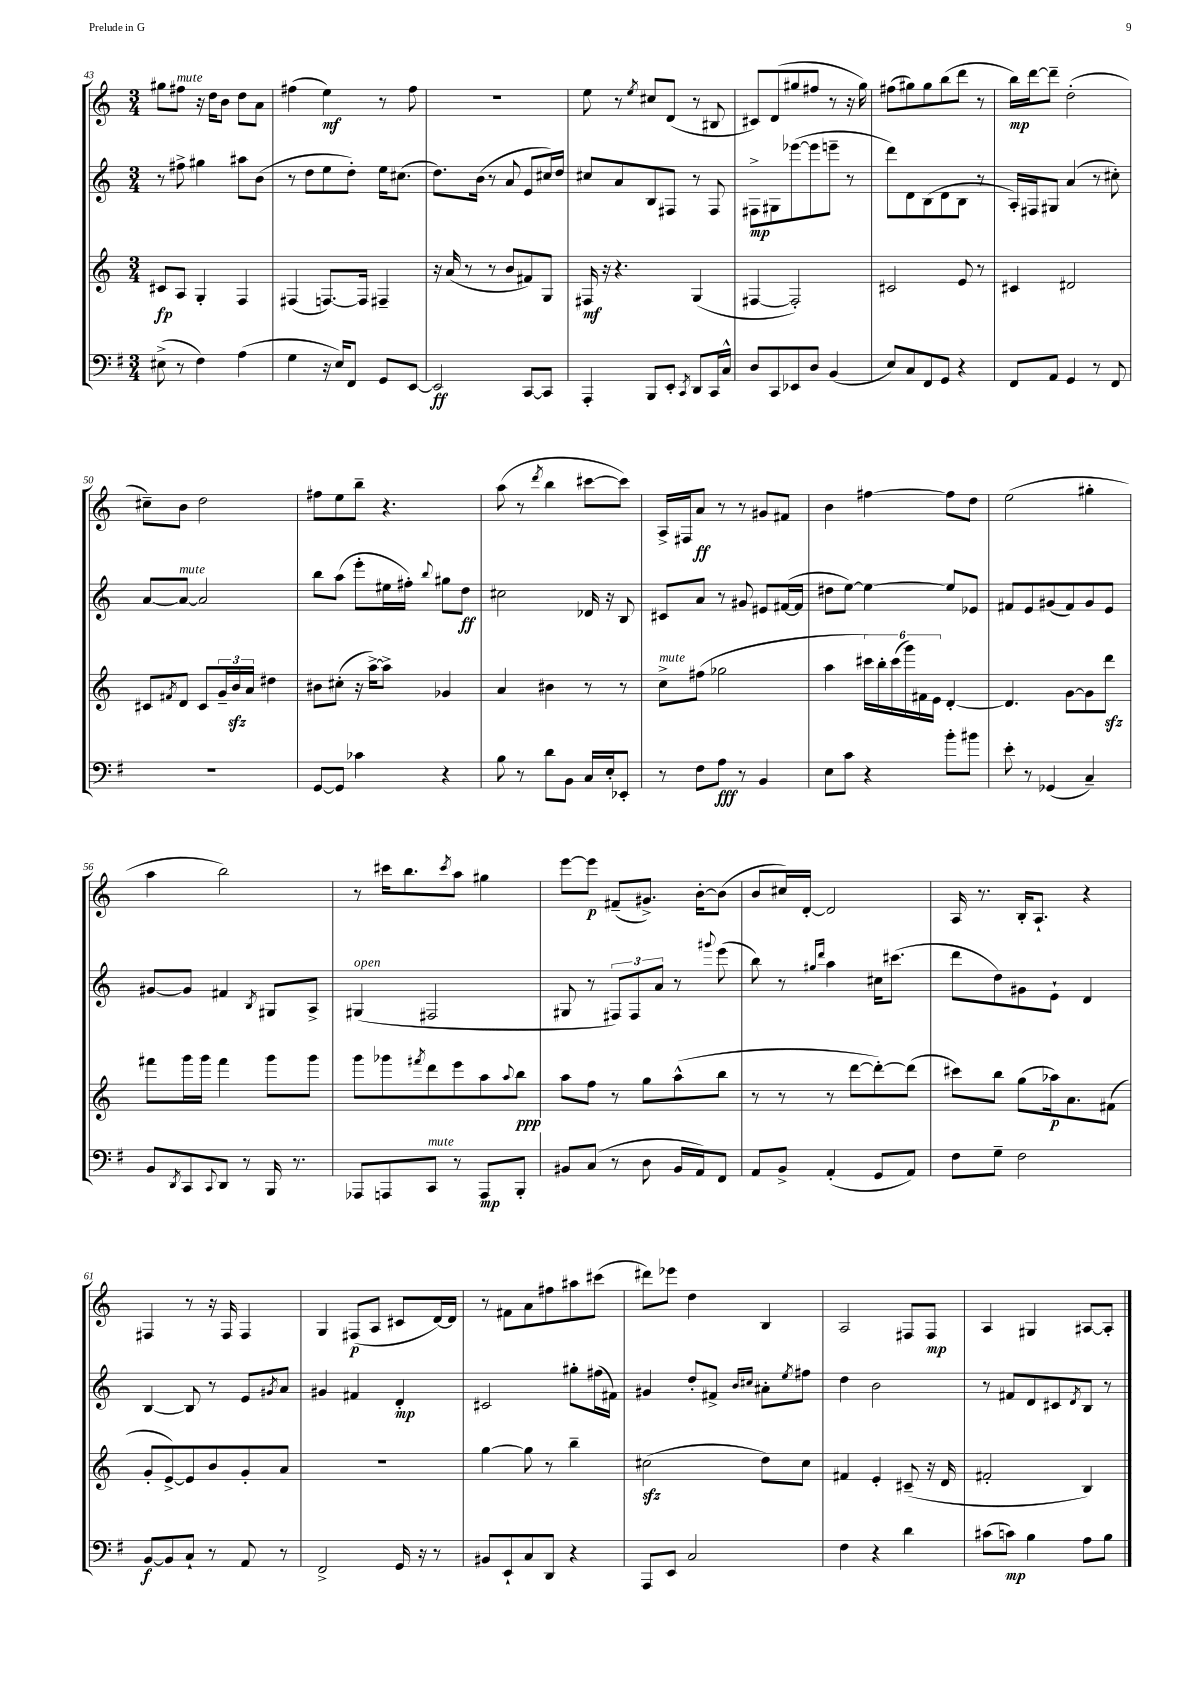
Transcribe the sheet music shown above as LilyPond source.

<<
\new StaffGroup <<
\new Staff = "s0" {
    \clef treble \key c \major \numericTimeSignature \time 3/4
    gis''8 fis''8^\markup { \italic "mute" } r16 d''16 b'8 d''8 a'8 |
    fis''4( e''4\mf) r8 fis''8 |
    R2. |
    e''8 r8 \acciaccatura { e''8 } cis''8 d'8( r8 bis8 |
    cis'8) d'8( gis''8 fis''8 r8 r16 gis''16) |
    fis''8( gis''8) gis''8 b''8( d'''8 r8 |
    b''16\mp) d'''16~ d'''8-- d''2-.( |
    cis''8--) b'8 d''2 |
    fis''8 e''8 b''8-- r4. |
    a''8( r8 \acciaccatura { d'''8 } b''4 cis'''8~ cis'''8) |
    a16-> fis16 a'8\ff r8 r8 gis'8 fis'8 |
    b'4 fis''4~ fis''8 d''8 |
    e''2( gis''4-. |
    a''4 b''2) |
    r8 cis'''16 b''8. \acciaccatura { cis'''8 } a''8 gis''4 |
    e'''8~ e'''8\p fis'8--( gis'8.->) b'16~-. b'8( |
    b'8 cis''16) d'16~-. d'2 |
    a16 r8. b16-. a8.-! r4 |
    fis4 r8 r16 fis16 fis4 |
    g4 fis8\p( a8 cis'8 d'16~) d'16 |
    r8 fis'8 a'8 fis''8 ais''8 cis'''8( |
    dis'''8) ees'''8 d''4 b4 |
    a2 fis8 fis8\mp |
    a4 gis4 ais8~ ais8-. \bar "|." |
}
\new Staff = "s1" {
    \clef treble \key c \major \numericTimeSignature \time 3/4
    r8 fis''8-> gis''4 ais''8 b'8( |
    r8 d''8 e''8 d''8-.) e''16 cis''8.( |
    d''8.) b'16( r8 a'8 e'8 cis''16) d''16 |
    cis''8 a'8 b8 fis8 r8 fis8 |
    fis8->\mp gis8 ees'''8~( ees'''8 e'''8-- r8 |
    d'''8) d'8 b8( d'8 b8 r8 |
    a16-.) fis16 gis8 a'4( r8 cis''8-.) |
    a'8~ a'8~^\markup { \italic "mute" } a'2 |
    b''8 a''8( e'''8-. eis''16 fis''16-.) \appoggiatura { b''8 } gis''8 d''8\ff |
    cis''2 des'16 r16 b8 |
    cis'8 a'8 r8 gis'8 eis'8 fis'16~( fis'16 |
    dis''8 e''8~) e''4~ e''8 ees'8 |
    fis'8 e'8 gis'8( fis'8) gis'8 e'8 |
    gis'8~ gis'8 fis'4 \acciaccatura { b8 } gis8 a8-> |
    gis4^\markup { \italic "open" }( fis2 |
    gis8 r8 \tuplet 3/2 { fis8) fis8 a'8 } r8 \appoggiatura { gis'''8 } e'''8( |
    b''8) r8 \grace { gis''16 d'''16 } a''4 cis''16 cis'''8.( |
    d'''8 d''8) gis'8 e'8-! d'4 |
    b4~ b8 r8 e'8 \acciaccatura { gis'8 } a'8 |
    gis'4 fis'4 d'4-.\mp |
    cis'2 gis''8-. fis''16( fis'16) |
    gis'4 d''8-. fis'8-> \grace { b'16 cis''16 } ais'8-. \acciaccatura { e''8 } fis''8 |
    d''4 b'2 |
    r8 fis'8 d'8 cis'8 \acciaccatura { d'8 } b8 r8 \bar "|." |
}
\new Staff = "s2" {
    \clef treble \key c \major \numericTimeSignature \time 3/4
    cis'8\fp a8 g4-. f4 |
    fis4( f8.~) f16 fis4-- |
    r16 a'16( r8 r8 b'8 fis'8) g8 |
    fis16\mf r16 r4. g4( |
    fis4~ fis2-.) |
    cis'2 e'8 r8 |
    cis'4 dis'2 |
    cis'8 \acciaccatura { fis'8 } d'8 cis'8 \tuplet 3/2 { g'16-- b'16\sfz a'16 } dis''4 |
    bis'8 cis''8-.( r16 a''16~->) a''8-> ges'4 |
    a'4 bis'4 r8 r8 |
    c''8->^\markup { \italic "mute" } fis''8( ges''2 |
    a''4 \tuplet 6/4 { cis'''16) b''16-. cis'''16( g'''16) fis'16 e'16 } d'4~-. |
    d'4. g'8~ g'8 d'''8\sfz |
    fis'''8 g'''16 g'''16 fis'''4 g'''8 g'''8 |
    g'''8 ges'''8 \acciaccatura { fis'''8 } d'''8 e'''8 a''8 \appoggiatura { a''8 } b''8\ppp |
    a''8 f''8 r8 g''8 a''8-^( b''8 |
    r8 r8 r8 d'''8~ d'''8~-.) d'''8( |
    cis'''8) b''8 g''8( aes''16\p) a'8. fis'8( |
    g'8-. e'8~->) e'8 b'8 g'8-. a'8 |
    R2. |
    g''4~ g''8 r8 b''4-- |
    cis''2\sfz( d''8) cis''8 |
    fis'4 e'4-. cis'8--( r16 d'16 |
    fis'2-. b4) \bar "|." |
}
\new Staff = "s3" {
    \clef bass \key g \major \numericTimeSignature \time 3/4
    eis8->( r8 fis4) a4( |
    g4 r16 e16) fis,8 g,8 e,8~ |
    e,2\ff c,8~ c,8 |
    a,,4-. b,,8 e,8-. \acciaccatura { c,8 } d,8 c,16 c16-^ |
    d8 c,8 ees,8 d8 b,4( |
    e8) c8 fis,8 g,8 r4 |
    fis,8 a,8 g,4 r8 fis,8 |
    R2. |
    g,8~ g,8 ces'4 r4 |
    b8 r8 d'8 b,8 c16 e16-. ees,8-. |
    r8 fis8 a8\fff r8 b,4 |
    e8 c'8 r4 b'8-. bis'8 |
    e'8-. r8 ges,4( c4--) |
    b,8 \acciaccatura { d,8 } c,8 \appoggiatura { c,8 } d,8 r8 b,,16 r8. |
    aes,,8 a,,8 c,8^\markup { \italic "mute" } r8 a,,8\mp b,,8-. |
    bis,8 c8( r8 d8 bis,16 a,16) fis,8 |
    a,8 b,8-> a,4-.( g,8 a,8) |
    fis8 g8-- fis2 |
    b,8~\f b,8 c8-! r8 a,8 r8 |
    fis,2-> g,16 r16 r8 |
    bis,8 e,8-! c8 d,8 r4 |
    a,,8 e,8 c2 |
    fis4 r4 d'4 |
    cis'8( c'8\mp) b4 a8 b8 \bar "|." |
}
>>
>>
\layout { \context { \Score currentBarNumber = #43 } }
